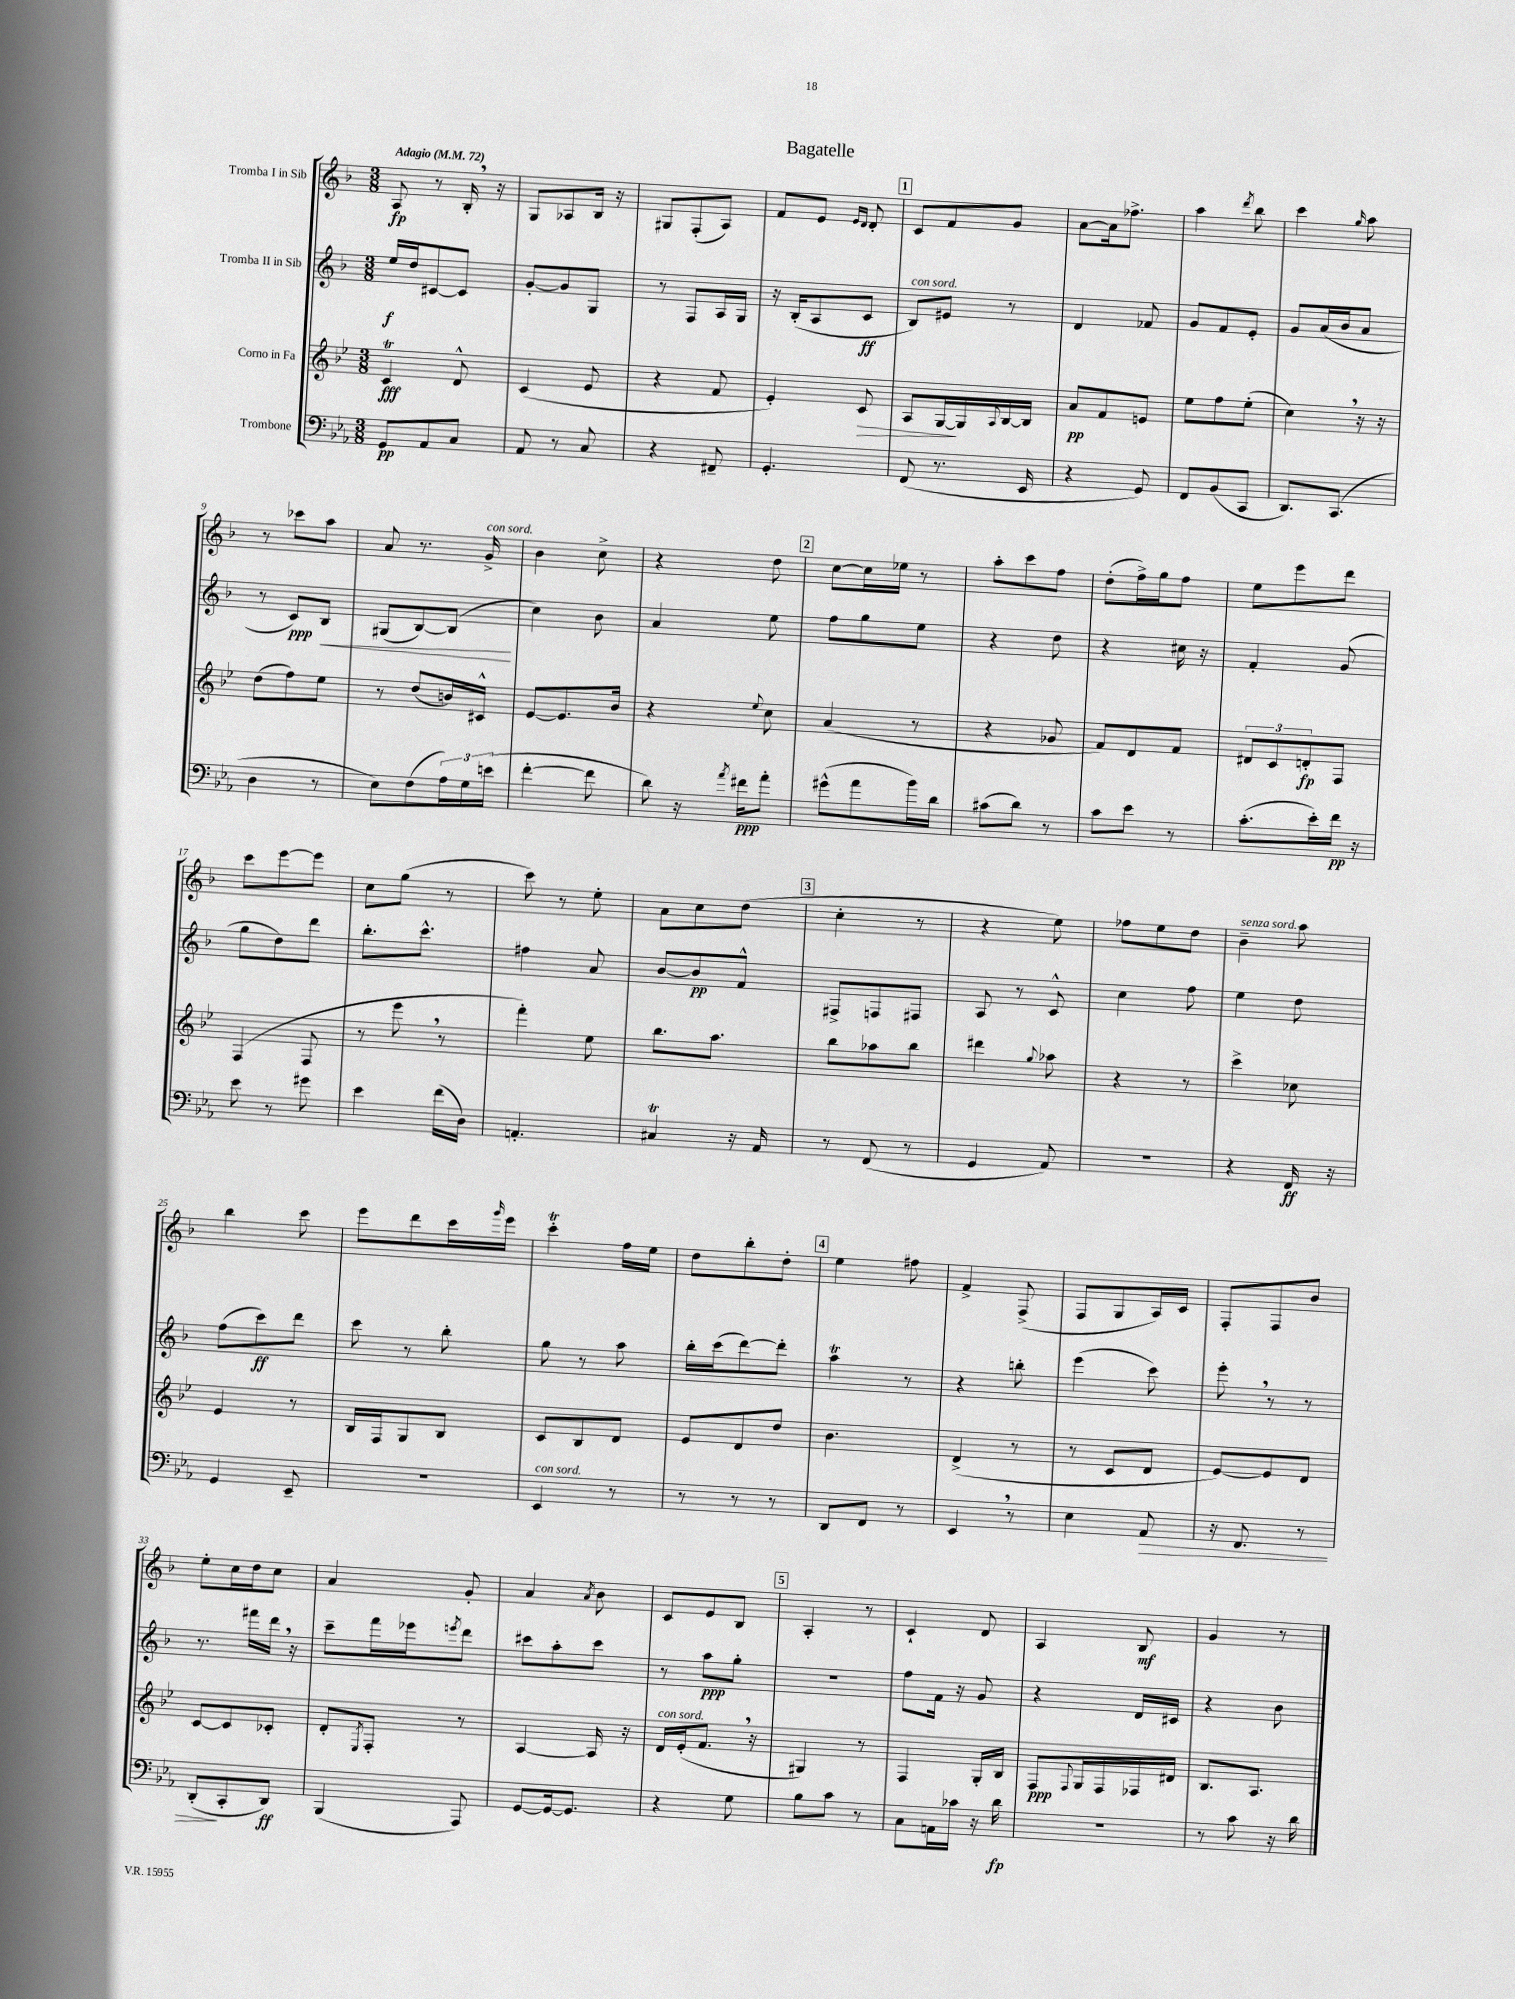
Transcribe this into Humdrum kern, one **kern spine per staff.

**kern	**kern	**kern	**kern
*staff4	*staff3	*staff2	*staff1
*clefF4	*clefG2	*clefG2	*clefG2
*k[b-e-a-]	*k[b-e-]	*k[b-]	*k[b-]
*M3/8	*M3/8	*M3/8	*M3/8
*MM72	*MM72	*MM72	*MM72
8GG	4c	16ee	8A
.	.	16dd	.
8AA-	.	[8c#	8r
8C	8d^^	8c#]	16B-'
.	.	.	16r
=	=	=	=
8AA-	(4c	[8g'	8G
8r	.	8g]	8A-
8C	8e-	8G	16B-
.	.	.	16r
=	=	=	=
4r	4r	8r	8G#
.	.	8F	(8F'
8FF#~	8f	16A	8A)
.	.	16G	.
=	=	=	=
4.GG'	4e-')	16r	8f
.	.	(16B-'	.
.	.	8A	8e
.	.	.	16qqe
.	.	.	16qqd
.	8c	8c	8d'
=	=	=	=
(8FF	8A	8B-)	8c
8.r	[16G	8e#	8f
.	16G]	.	.
.	8qqA	.	.
.	[16B-	8r	8g
16EE-	16B-]	.	.
=	=	=	=
4r	8a	4d	[8a
.	8f	.	16a]
.	.	.	8.ff-^
8GG)	8e	8f-	.
=	=	=	=
8FF	8ee-	8g	4aa
(8BB-	8ff	8f	.
.	.	.	8qddd
8CC	(8ee-'	8e'	8bb-
=	=	=	=
8.DD)	4cc)	8g	4ccc
.	.	(16a	.
(8.CC	.	16b-	.
.	.	.	16qqgg
.	16r	8a	8aa
.	16r	.	.
=	=	=	=
4D	(8dd	8r	8r
.	8ff)	8c)	8ccc-
8r	8ee-	8B-	8aa
=	=	=	=
8E-)	8r	(8G#	8a
(8F	(8dd	[8B-)	8.r
24A-)	16b)	(8B-]	.
24G	.	.	.
.	16c#^^	.	16g^
(24e	.	.	.
=	=	=	=
[4f'	[8e-	4cc)	4b-
.	8.e-]	.	.
8f]	.	8b-	8cc^
.	16b-	.	.
=	=	=	=
8d)	4r	4a	4r
16r	.	.	.
8qa-	.	.	.
16f#	.	.	.
.	8qqee-	.	.
8a-'	8cc	8ee	8dd
=	=	=	=
(8g#^^	(4a	8ff	[8cc
8a-	.	8gg	16cc]
.	.	.	16ee-
16b-)	8r	8ee	8r
16d	.	.	.
=	=	=	=
(8c#	4r	4r	8aa'
8d)	.	.	8ccc
8r	8g-	8dd	8ff
=	=	=	=
8c	8f)	4r	(8dd'
8e-	8d	.	16ff^)
.	.	.	16gg
8r	8f	16cc#	8ff
.	.	16r	.
=	=	=	=
(8.c'	12d#	4f'	8ee
.	12c	.	.
.	.	.	8eee
.	12d'	.	.
16e-')	.	.	.
16f	8F	(8g	8ddd
16r	.	.	.
=	=	=	=
8e-	(4F	8gg	8ccc
8r	.	8dd)	[8eee
8g#	8F	8ddd	8eee]
=	=	=	=
4e-	8r	8.bb-'	8cc
.	8eee-	.	(8gg
.	.	8.ccc^^	.
(16f	8r	.	8r
16D)	.	.	.
=	=	=	=
4.AA'	4fff')	4ff#	8ccc)
.	.	.	8r
.	8ee-	8a	8ee'
=	=	=	=
4C#	8.bb-	[8b-	8a
.	.	8b-]	8cc
.	8.aa	.	.
16r	.	8f^^	(8dd
16AA-	.	.	.
=	=	=	=
8r	8bb-	8F#^	4cc'
(8FF	8aa-	8F	.
8r	8bb-	8F#	8r
=	=	=	=
4GG	4ddd#	8A	4r
.	.	8r	.
.	8qqgg	.	.
8AA-)	8aa-	8c^^	8ee)
=	=	=	=
4.r	4r	4cc	8ff-
.	.	.	8ee
.	8r	8ff	8dd
=	=	=	=
4r	4ccc^	4ee	4b-~
16FF	8cc-	8dd	8aa
16r	.	.	.
=	=	=	=
4GG	4e-	(8ff	4bb-
.	.	8ccc)	.
8EE-~	8r	8ddd	8ccc
=	=	=	=
4.r	16B-	8ccc	8eee
.	16F	.	.
.	8G	8r	8ddd
.	8B-	8bb-'	16ccc
.	.	.	16qqggg
.	.	.	16eee
=	=	=	=
4EE-	8c	8gg	4ccc'
.	8B-	8r	.
8r	8d	8aa	16ff
.	.	.	16ee
=	=	=	=
8r	8e-	16bb-'	8dd
.	.	(16ccc	.
8r	8d	[8ddd)	8bb-'
8r	8dd	8ddd']	8dd'
=	=	=	=
8DD	4.b-	4aa	4ee
8FF	.	.	.
8r	.	8r	8ff#
=	=	=	=
4EE-	(4d^	4r	4f^
8r	8r	8bb'	(8F^
=	=	=	=
4E-	8r	(4eee	8F
.	8c	.	8G
8AA-	8d	8ccc)	16A)
.	.	.	16c
=	=	=	=
16r	[8e-)	8eee'	8F'
8.FF	.	.	.
.	8e-]	8r	8F
8r	8d	8r	8b-
=	=	=	=
(8DD'	[8c	8.r	8ee'
8CC'	8c]	.	16cc
.	.	16fff#	16dd
8DD)	8c-'	16ddd	8cc
.	.	16r	.
=	=	=	=
(4BBB-	8d'	8ccc~	4a
.	8qE-	.	.
.	8F'	16fff	.
.	.	16eee-	.
.	.	8qeee	.
8AAA-)	8r	8ddd	8g'
=	=	=	=
[8GG	[4A	8ccc#	4a
16GG_	.	8aa'	.
8.GG]	.	.	.
.	.	.	8qa
.	16A]	8ccc#	8b-
.	16r	.	.
=	=	=	=
4r	16d	8r	8c
.	(16e-'	.	.
.	8.f	8aa	8e
8G	.	8gg'	8B-
.	16r	.	.
=	=	=	=
8B-	4G#)	4.r	4A'
8c	.	.	.
8r	8r	.	8r
=	=	=	=
8C	4F	8ff	4c`
16AA	.	16f	.
16c-	.	16r	.
16r	16G'	8g	8d
16d	16B-	.	.
=	=	=	=
4.r	8F	4r	4A
.	8qqF	.	.
.	16G	.	.
.	16F	.	.
.	16F-	16d	8B-
.	16d#	16c#	.
=	=	=	=
8r	8.B-	4r	4g
8c	.	.	.
.	8.A	.	.
16r	.	8b-	8r
16d	.	.	.
==	==	==	==
*-	*-	*-	*-
